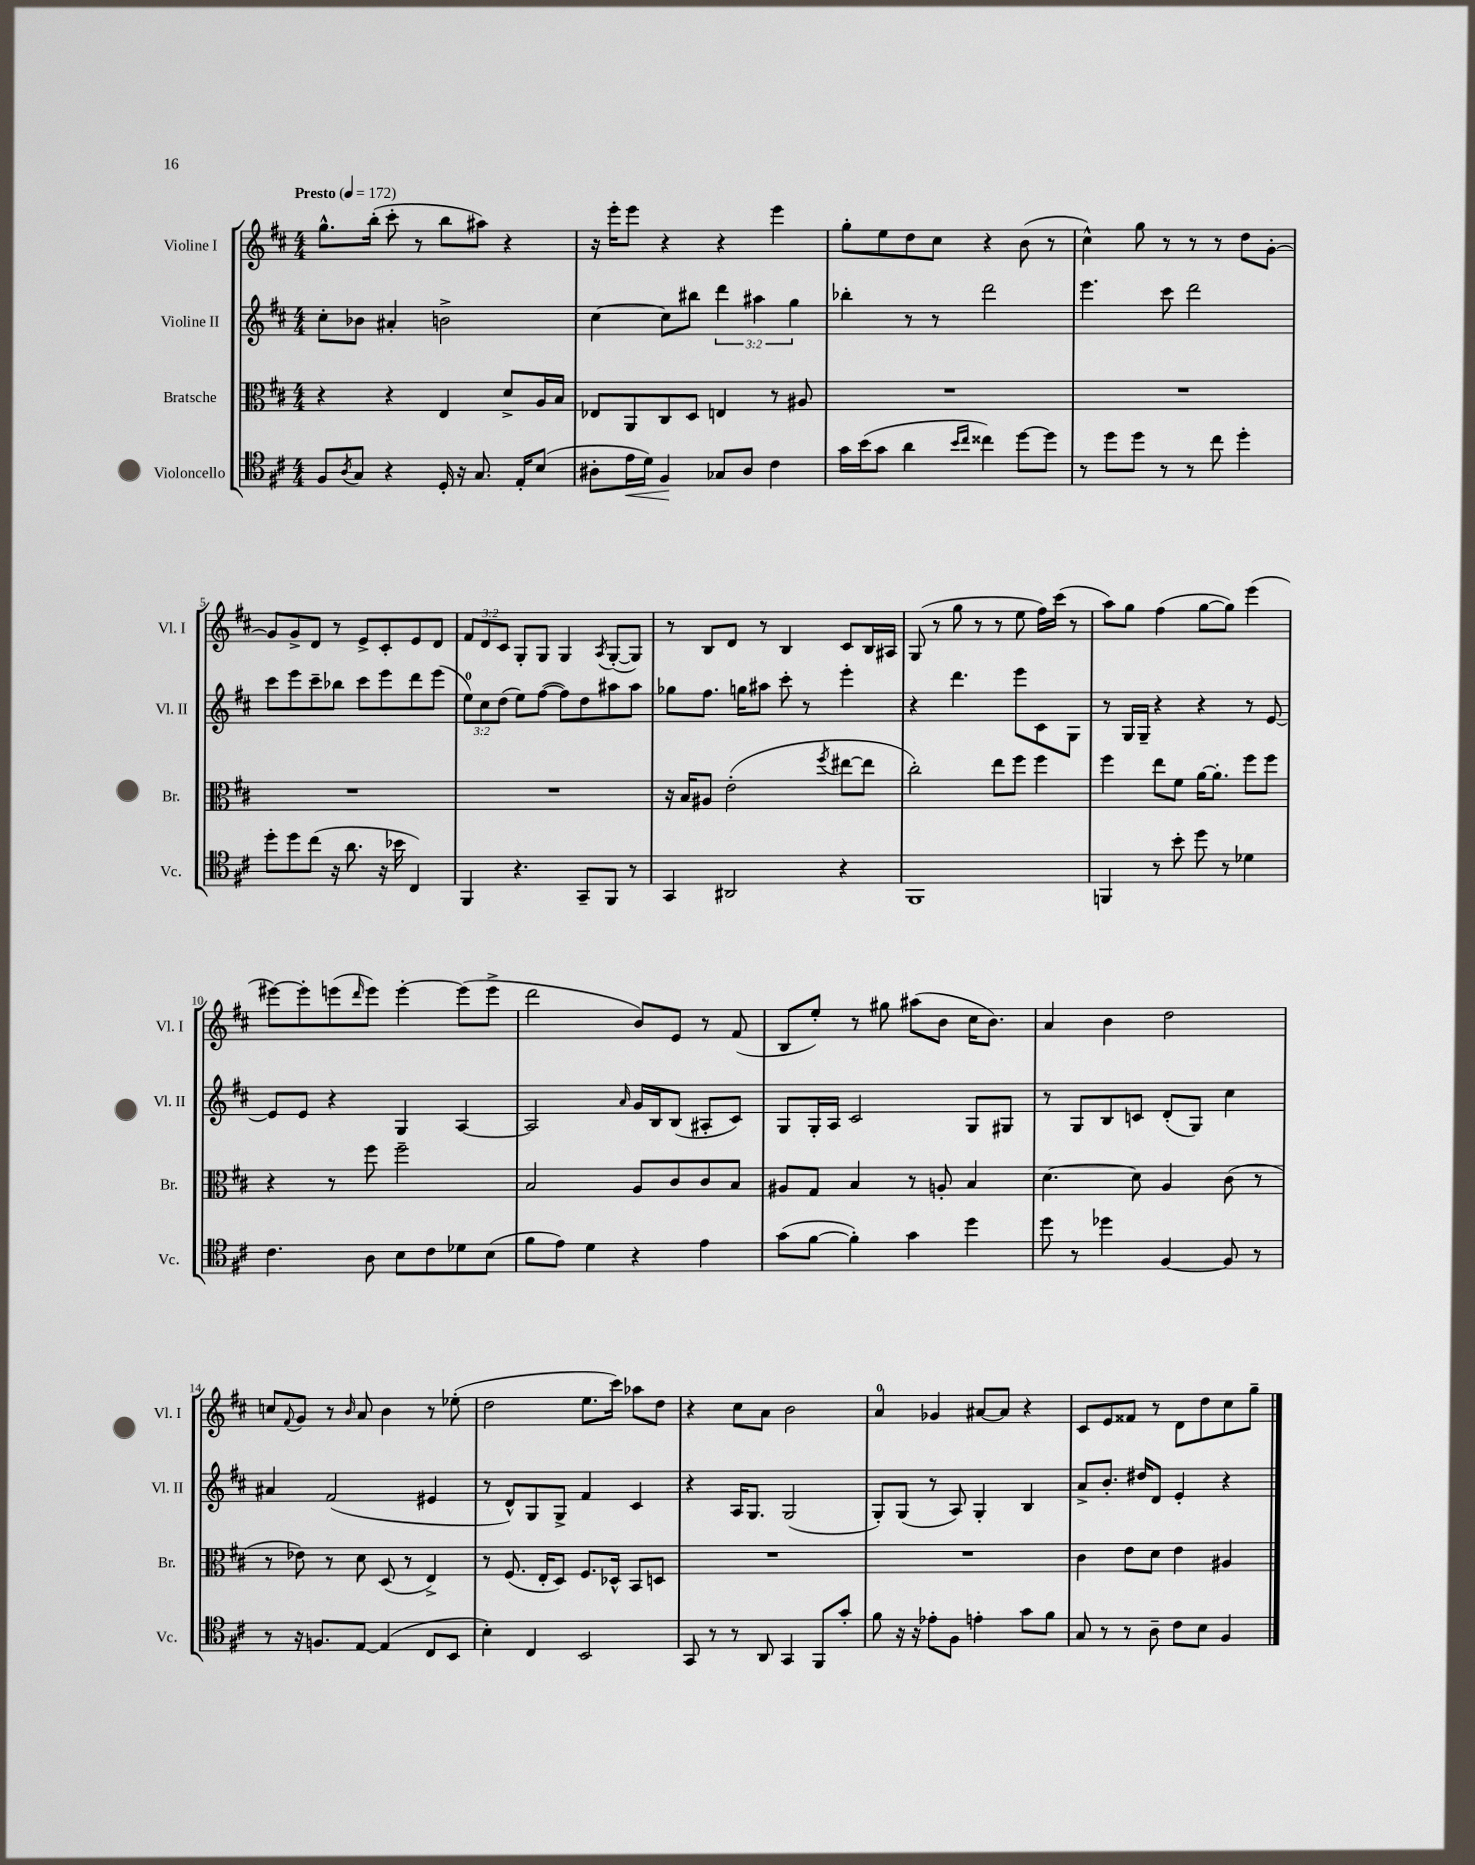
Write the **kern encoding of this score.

**kern	**kern	**kern	**kern
*staff4	*staff3	*staff2	*staff1
*clefC4	*clefC3	*clefG2	*clefG2
*k[f#c#]	*k[f#c#]	*k[f#c#]	*k[f#c#]
*M4/4	*M4/4	*M4/4	*M4/4
*MM172	*MM172	*MM172	*MM172
8F#/L	4r	8cc#'\L	8.gg^^\L
8qA/	.	.	.
8G/J	.	8b-\J	.
.	.	.	(16bb'\Jk
4r	4r	4a#'/	8ccc#'\
.	.	.	8r
16D'/	4E/	2b^\	8bb\L
16r	.	.	.
8.G/	.	.	8aa#\J)
.	8d^/L	.	4r
16E'/LK	.	.	.
(8B/J	16A/L	.	.
.	16B/JJ	.	.
=	=	=	=
8A#'\L	8E-/L	[4cc#\	16r
.	.	.	16eee'\LK
16e\L	8AA/	.	8eee\J
16d\JJ)	.	.	.
4F#/	8C#/	8cc#\]L	4r
.	8D/J	8bb#\J	.
8G-/L	4E/	6ddd\	4r
8A#/J	.	.	.
.	.	6aa#\	.
4c#\	8r	.	4eee\
.	.	6gg\	.
.	8A#/	.	.
=	=	=	=
16g\LL	1r	4bb-'\	8gg'\L
(16b\J	.	.	.
8g\J	.	.	8ee\
4a\	.	8r	8dd\
.	.	8r	8cc#\J
16qqb/LL	.	.	.
16qqcc#/JJ	.	.	.
4cc##\)	.	2ddd\	4r
[8dd\L	.	.	(8b\
8dd\]J	.	.	8r
=	=	=	=
8r	1r	4.eee\	4cc#^^\)
8dd\L	.	.	.
8dd\J	.	.	8gg\
8r	.	8ccc#\	8r
8r	.	2ddd\	8r
8cc#\	.	.	8r
4dd'\	.	.	8dd\L
.	.	.	[8g'\J
=	=	=	=
8dd'\L	1r	8ccc#\L	8g/]L
8dd\	.	8eee\	8g^/
(8cc#\J	.	8ccc#~\	8d/J
16r	.	8bb-\J	8r
8.a\	.	.	.
.	.	8ccc#\L	8e^/L
16r	.	8eee\	8c#'/
16b-\	.	.	.
4C#/)	.	8ddd\	8e/
.	.	(8eee\J	8d/J
=	=	=	=
4FF#/	1r	12ee\L)	12f#/L
.	.	12cc#\	12d/
.	.	(12dd\J	12c#/J
4.r	.	8ee\L)	8G'/L
.	.	([8ff#\J	8G/J
.	.	8ff#\]L)	4G/
8GG~/L	.	8dd\	.
.	.	.	8qA/
8FF#/J	.	8aa#\	([8G'/L
8r	.	8aa#\J	8G/]J)
=	=	=	=
4GG/	16r	8gg-\L	8r
.	16B/LK	.	.
.	8A#/J	8.ff#\J	8B/L
2AA#/	(2e'\	.	8d/J
.	.	16gg\LK	.
.	.	8aa#\J	8r
.	.	8ccc#'\	4B/
.	.	8r	.
.	8qff#/	.	.
4r	[8ee#\L	4eee'\	8c#/L
.	8ee#\]J	.	16B/L
.	.	.	16A#/JJ
=	=	=	=
1FF#	2cc#'\)	4r	(8G/
.	.	.	8r
.	.	4.ddd\	8gg\
.	.	.	8r
.	8ee\L	.	8r
.	8ff#\J	8eee\L	8ee\
.	4ff#\	8c#\	16ff#\LL)
.	.	.	(16ccc#\JJ
.	.	8G\J	8r
=	=	=	=
4FF/	4ff#\	8r	8aa\L)
.	.	16G/LL	8gg\J
.	.	16G~/JJ	.
8r	8ee\L	4r	(4ff#\
8b'\	8f#\J	.	.
8dd\	[16a\LK	4r	[8gg\L
.	8.a'\]J	.	.
8r	.	.	8gg\]J)
4d-\	8ff#\L	8r	(4eee\
.	8ff#\J	[8e/	.
=	=	=	=
4.c#\	4r	8e/]L	[8eee#\L)
.	.	8e/J	8eee#'\]
.	8r	4r	(8eee\
.	.	.	16qqddd/
8A\	8ff#\	.	8eee\J)
8B\L	2ff#~\	4G/	[4eee'\
8c#\	.	.	.
8d-\	.	[4A/	(8eee\]L
(8B\J	.	.	8eee^\J
=	=	=	=
8f#\L	2B/	2A/]	2ddd\
8e\J)	.	.	.
4d\	.	.	.
.	.	16qqa/	.
4r	8A/L	16g/LL	8b/L)
.	.	16B/J	.
.	8c#/	(8B/J	8e/J
4e\	8c#/	8A#'/L	8r
.	8B/J	8c#/J)	(8f#/
=	=	=	=
(8g\L	8A#/L	8G/L	8B/L
[8f#\J	8G/J	16G'/L	8ee'/J)
.	.	16A/JJ	.
4f#'\])	4B/	2c#/	8r
.	.	.	8gg#\
4g\	8r	.	(8aa#\L
.	8A'/	.	8b\J
4dd\	4B/	8G/L	16cc#\LK
.	.	.	8.b\J)
.	.	8G#/J	.
=	=	=	=
8dd\	[4.d\	8r	4a/
8r	.	8G/L	.
4dd-\	.	8B/	4b\
.	8d\]	8c/J	.
[4F#/	4A/	(8d'/L	2dd\
.	.	8G/J)	.
8F#/]	(8c#\	4cc#\	.
8r	8r	.	.
=	=	=	=
8r	8r	4a#/	8cc/L
.	.	.	8qqf#/
16r	8e-\)	.	8g/J
8.F/L	.	.	.
.	8r	(2f#/	8r
.	.	.	16qqb/
[8E/J	8d\	.	8a/
(4E/]	(8D/	.	4b\
.	8r	.	.
8C#/L	4E^/)	4e#/	8r
8BB/J	.	.	(8ee-'\
=	=	=	=
4B'\)	8r	8r	2dd\
.	(8.F#/	8d^^/L)	.
4C#/	.	8G/	.
.	16E'/LK	.	.
.	8D/J)	8G^/J	.
2BB/	8.F#/L	4f#/	8.ee\L
.	16D-^^/Jk	.	16ccc#\Jk)
.	8BB/L	4c#/	8aa-\L
.	8D/J	.	8dd\J
=	=	=	=
8GG/	1r	4r	4r
8r	.	.	.
8r	.	16A/LK	8cc#\L
.	.	8.G/J	.
8AA/	.	.	8a\J
4GG/	.	(2G/	2b\
8FF#/L	.	.	.
8g'/J	.	.	.
=	=	=	=
8f#\	1r	8G'/L)	4a/
16r	.	(8G/J	.
16r	.	.	.
8e-'\L	.	8r	4g-/
8F#\J	.	8A/)	.
4e'\	.	4G'/	[8a#/L
.	.	.	8a#/]J
8g\L	.	4B/	4r
8f#\J	.	.	.
=	=	=	=
8G/	4c#\	8a^/L	8c#/L
8r	.	8.b'/J	8e/
8r	8e\L	.	8f##/J
.	.	16dd#/LK	.
8A~\	8d\J	8d/J	8r
8c#\L	4e\	4e'/	8d\L
8B\J	.	.	8dd\
4F#/	4A#/	4r	8cc#\
.	.	.	8gg~\J
==	==	==	==
*-	*-	*-	*-
